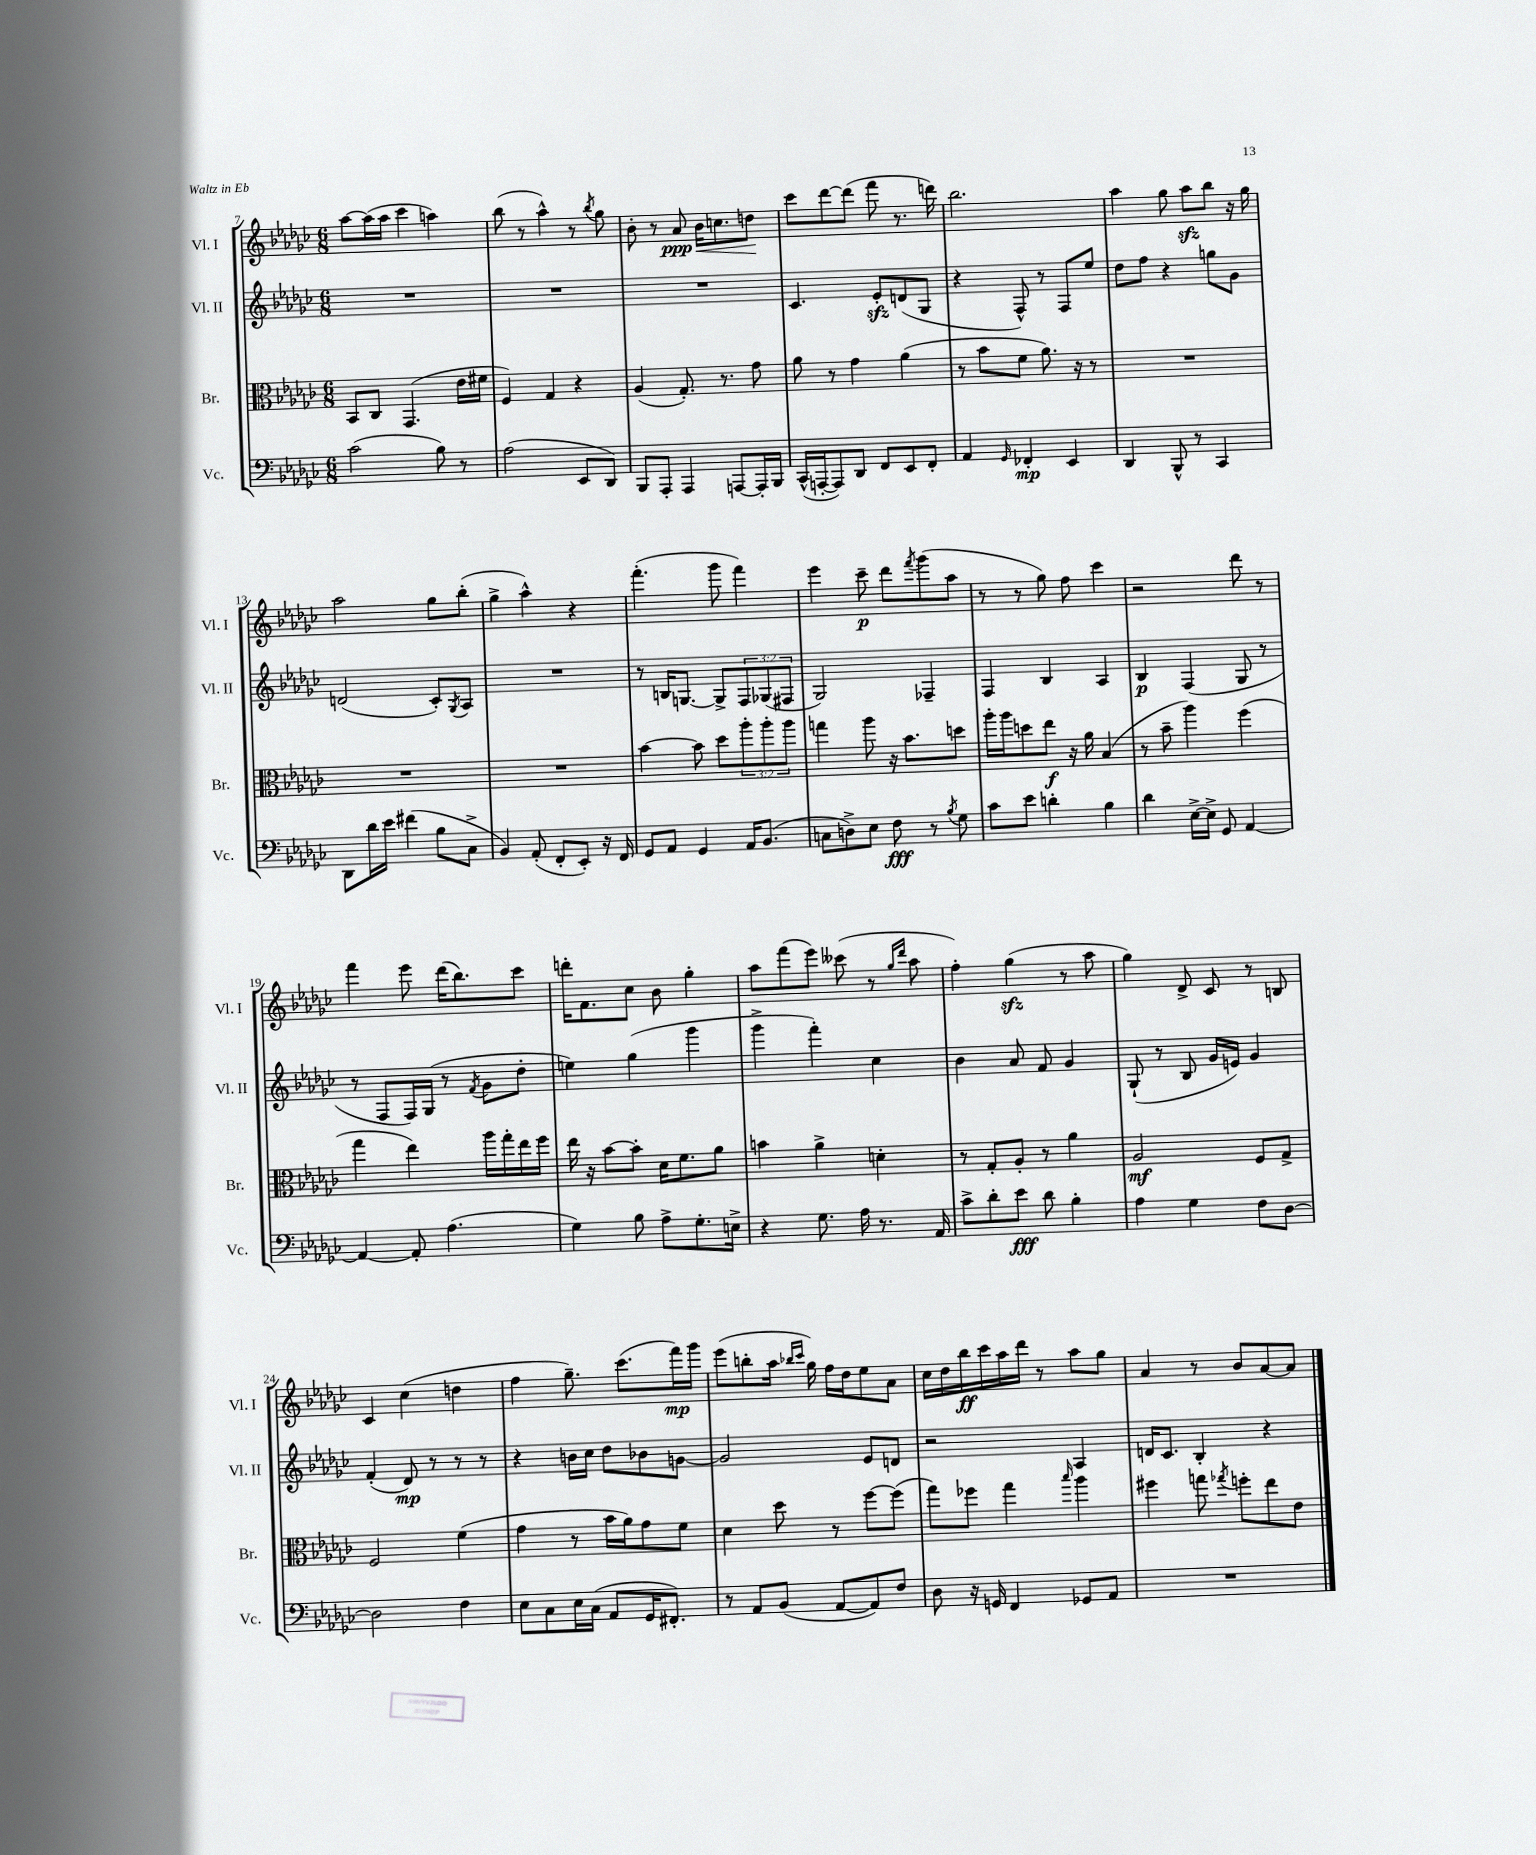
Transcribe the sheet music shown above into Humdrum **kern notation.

**kern	**kern	**kern	**kern
*staff4	*staff3	*staff2	*staff1
*clefF4	*clefC3	*clefG2	*clefG2
*k[b-e-a-d-g-c-]	*k[b-e-a-d-g-c-]	*k[b-e-a-d-g-c-]	*k[b-e-a-d-g-c-]
*M6/8	*M6/8	*M6/8	*M6/8
(2c-	8BB-	2.r	[8aa-
.	8C-	.	(16aa-]
.	.	.	16aa-
.	(4.GG-	.	4ccc-
8B-)	.	.	4aa)
8r	16e-	.	.
.	16f#	.	.
=	=	=	=
(2A-	4F)	2.r	(8bb-
.	.	.	8r
.	4G-	.	4aa-^^)
8EE-	4r	.	8r
.	.	.	8qbb-
8DD-)	.	.	8gg-
=	=	=	=
8BBB-	(4A-	2.r	8b-'
8AAA-'	.	.	8r
4AAA-	8.G-')	.	8a-
.	.	.	16b-
.	8.r	.	8.cc
[8AAA	.	.	.
16AAA']	8g-	.	8dd
16BBB-	.	.	.
=	=	=	=
(16CC-^^	8a-	4.c-	8ccc-
[16AAA'	.	.	.
8AAA])	8r	.	[8ddd-
8DD-	4g-	.	(8ddd-]
8FF	.	8e-'	8fff
8EE-	(4a-	(8d	8.r
8FF'	.	8G-	.
.	.	.	16ddd)
=	=	=	=
4AA-	8r	4r	2.bb-
.	8b-	.	.
16qqGG-	.	.	.
4FF-'	8f	8F^^)	.
.	8.a-)	8r	.
4EE-	.	8F	.
.	16r	.	.
.	8r	8ee-	.
=	=	=	=
4DD-	2.r	8dd-	4aa-
.	.	8ff	.
8BBB-^^	.	4r	8gg-
8r	.	.	8aa-
4CC-	.	8gg	8bb-
.	.	8g-	16r
.	.	.	16gg-
=	=	=	=
8DD-	2.r	(2d	2aa-
16d-	.	.	.
16e-	.	.	.
(4f#	.	.	.
8B-	.	8c-')	8gg-
.	.	8qG-	.
8C-^	.	8A-	(8bb-'
=	=	=	=
4BB-)	2.r	2.r	4gg-^
(8AA-'	.	.	4aa-^^)
8FF'	.	.	.
8EE-')	.	.	4r
16r	.	.	.
16FF	.	.	.
=	=	=	=
8GG-	[4b-	8r	(4.fff'
8AA-	.	16B	.
.	.	[8.G	.
4GG-	8b-]	.	.
.	8dd-	8G^]	8ggg-
16AA-	12aa-'	12F	4fff)
(8.BB-	.	.	.
.	12aa-'	(12G-	.
.	12aa-	12F#	.
=	=	=	=
8C	4gg	2G-)	4eee-
8D^)	.	.	.
8E-	8aa-	.	8ccc-~
8F	16r	.	8ddd-
.	8.b-	.	.
.	.	.	8qfff
8r	.	4F-~	(8ggg-
8qB-	.	.	.
8G-	8dd	.	8aa-
=	=	=	=
8c-	16aa-'	4F	8r
.	16aa-	.	.
8e-	8dd	.	8r
4d'	8ee-	4B-	8gg-)
.	16r	.	8ff
.	16a-	.	.
4B-	(4B-	4A-	4ccc-
=	=	=	=
4d-	8r	4B-	2r
.	8b-~	.	.
[16E-^	4aa-)	(4F	.
16E-^]	.	.	.
8GG-	.	.	.
[4AA-	(4ff	8G-	8ddd-
.	.	8r	8r
=	=	=	=
4AA-_	4gg-	8r	4fff
.	.	8F	.
8AA-']	4ee-)	16F)	8eee-
.	.	(16G-	.
(4.A-	.	8r	(16ddd-
.	.	.	8.bb-)
.	.	8qf	.
.	16aa-	8g-	.
.	16gg-'	.	.
.	16ee-	8dd-'	8ccc-
.	16ff	.	.
=	=	=	=
4G-)	16ee-	4ee)	16ddd'
.	16r	.	8.f
.	[8b-	.	.
8B-	8b-']	(4gg-	8cc-
8A-^	16d-	.	8b-
.	8.f	.	.
8.G-'	.	4ggg-	4gg-'
.	8a-	.	.
16E^	.	.	.
=	=	=	=
4r	4b	4ggg-^	8aa-
.	.	.	(8fff
8.G-	4a-^	4fff')	8eee-)
.	.	.	(8ccc--
16A-	.	.	.
8.r	4d'	4cc-	8r
.	.	.	16qqgg-
.	.	.	16qqddd-
.	.	.	8aa-
16AA-	.	.	.
=	=	=	=
8c-^	8r	4b-	4ff')
8d-'	8G-'	.	.
8e-	8A-'	8a-	(4gg-
8d-	8r	8f	.
4B-'	4a-	4g-	8r
.	.	.	8aa-
=	=	=	=
4A-	2A-	(8G-`	4gg-)
.	.	8r	.
4G-	.	8B-	8d-^
.	.	16g-	8c-
.	.	16e)	.
8F	8F	4g-	8r
[8D-	8G-^	.	8B
=	=	=	=
2D-]	2F	(4f'	4c-
.	.	8d-)	(4cc-
.	.	8r	.
4F	(4f	8r	4dd
.	.	8r	.
=	=	=	=
8E-	4g-	4r	4ff
8C-	.	.	.
16E-	8r	16b	8.gg-~)
(16C-	.	16cc-	.
8AA-	16b-	8dd-	.
.	16a-)	.	(8.ccc-
16GG-	8g-	8b-	.
8.FF#')	.	.	.
.	8f	[8g	16fff)
.	.	.	16ggg-
=	=	=	=
8r	4d-	2g]	(8eee-
8AA-	.	.	8bb'
(8BB-	8dd-	.	16aa-
.	.	.	16qqbb-
.	.	.	16qqccc-
.	.	.	16gg-)
[8AA-	8r	.	16ff
.	.	.	16dd-
8AA-])	[8ff	8e-	8ee-
8F	(8ff]	8d	8a-
=	=	=	=
8D-	8gg-)	2r	16cc-
.	.	.	16dd-
16r	8ff-	.	16bb-
16GG	.	.	16ccc-
4FF	4gg-	.	16aa-
.	.	.	16ddd-
.	.	.	8r
.	16qqbb-	.	.
8GG-	4aa-	4A-	8aa-
8AA-	.	.	8gg-
=	=	=	=
2.r	4ff#	16d	4a-
.	.	8.c-	.
.	8gg	4B-'	8r
.	8qgg-	.	.
.	8ff'	.	8b-
.	8ee-	4r	[8a-
.	8e-	.	8a-]
==	==	==	==
*-	*-	*-	*-
